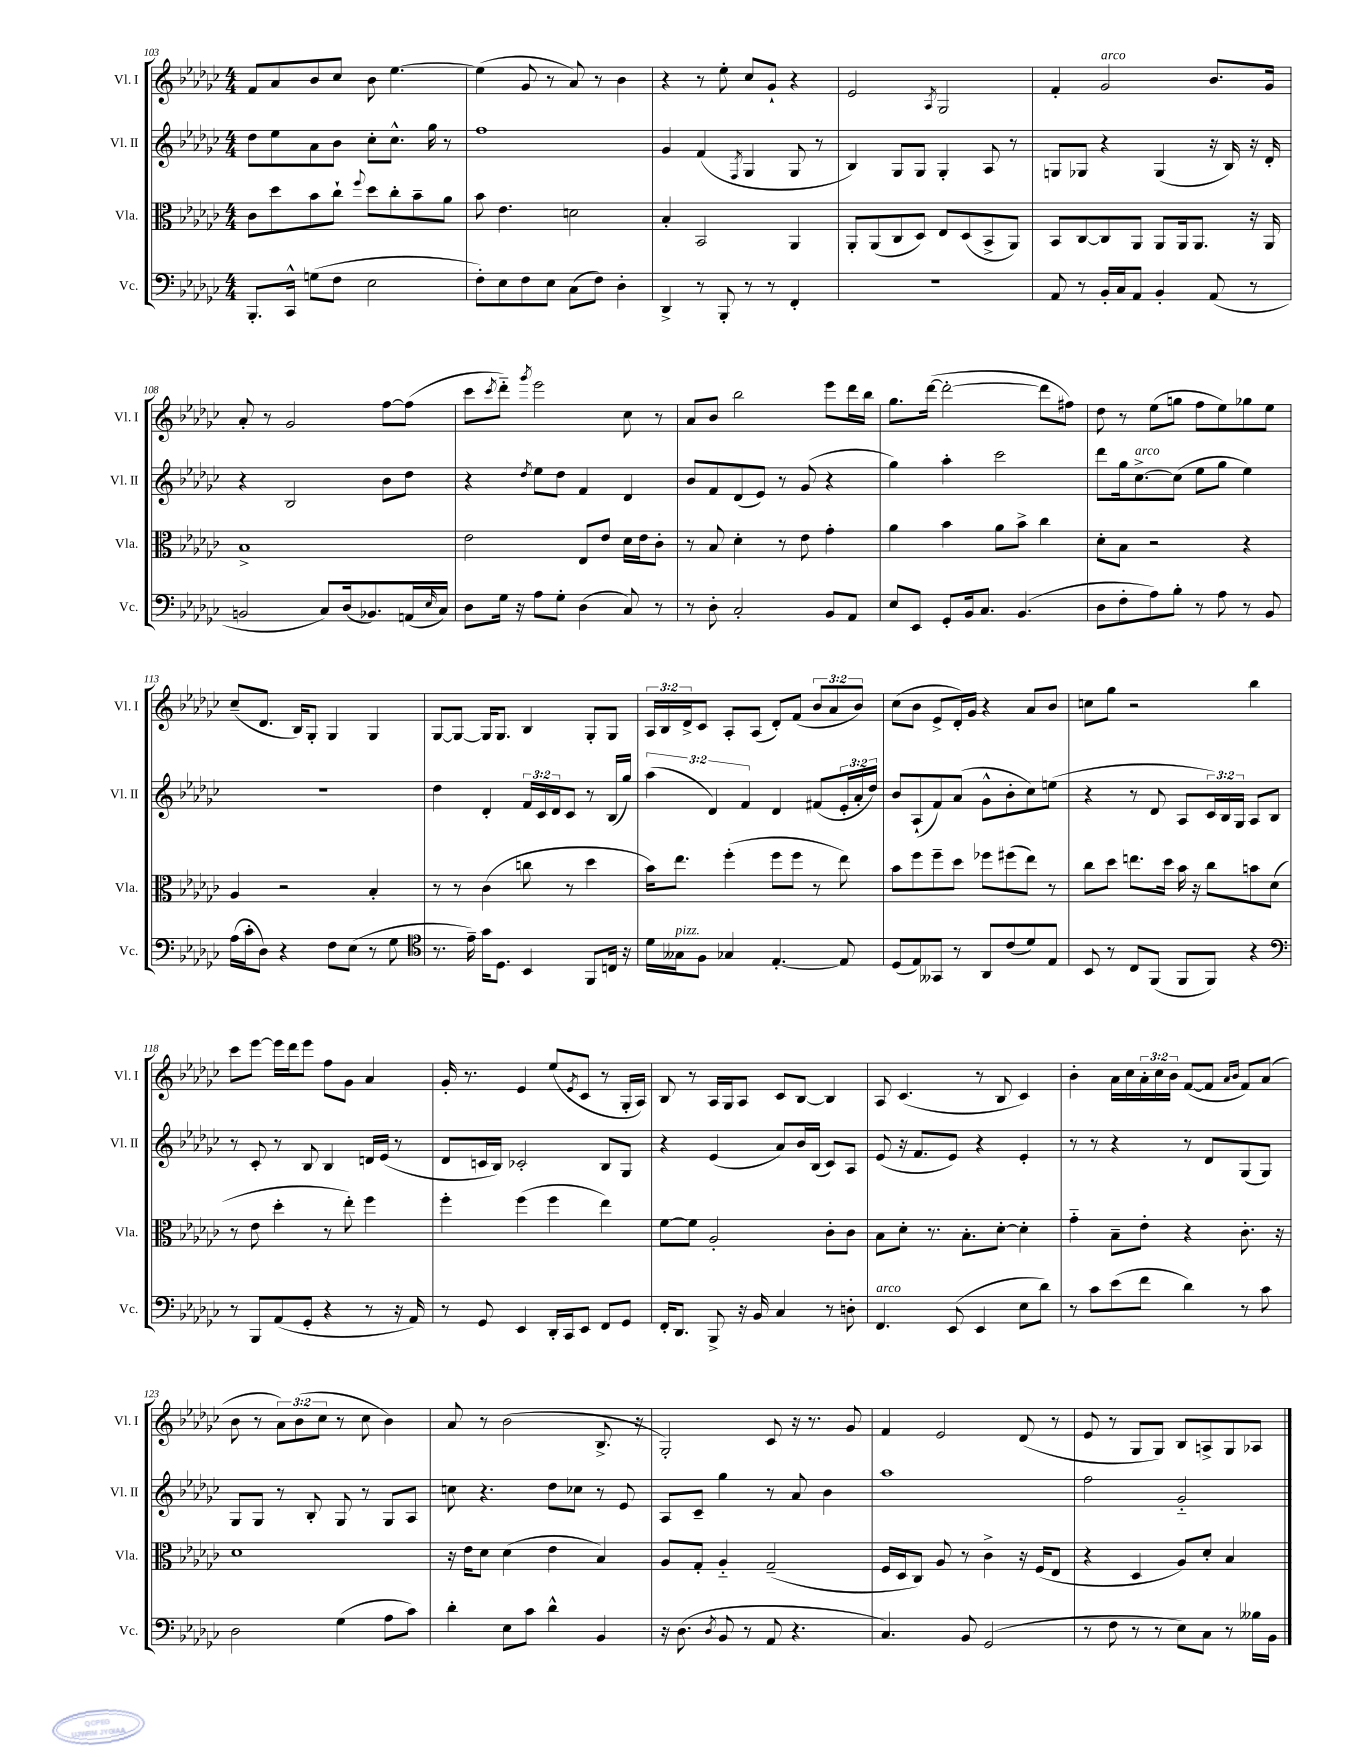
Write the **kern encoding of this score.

**kern	**kern	**kern	**kern
*staff4	*staff3	*staff2	*staff1
*clefF4	*clefC3	*clefG2	*clefG2
*k[b-e-a-d-g-c-]	*k[b-e-a-d-g-c-]	*k[b-e-a-d-g-c-]	*k[b-e-a-d-g-c-]
*M4/4	*M4/4	*M4/4	*M4/4
8.BBB-'	8c-	8dd-	8f
.	8dd-	8ee-	8a-
16CC-^^	.	.	.
(8G	8b-	8a-	8b-
8F	8cc-`	8b-	8cc-
.	8qqff	.	.
2E-	8dd-	8cc-'	8b-
.	8cc-'	8.cc-^^	[4.ee-
.	8b-~	.	.
.	.	16gg-	.
.	8a-	8r	.
=	=	=	=
8F')	8b-	1ff	(4ee-]
8E-	4.e-	.	.
8F	.	.	8g-
8E-	.	.	8r
(8C-	2d	.	8a-)
8F)	.	.	8r
4D-'	.	.	4b-
=	=	=	=
4DD-^	4B-'	4g-	4r
8r	2BB-	(4f	8r
8BBB-'	.	.	8ee-'
.	.	8qF	.
8r	.	4G-	8cc-
8r	.	.	8g-`
4FF'	4AA-	8G-	4r
.	.	8r	.
=	=	=	=
1r	8AA-'	4B-)	2e-
.	(8AA-	.	.
.	8C-	8G-	.
.	8D-)	8G-	.
.	.	.	8qA-
.	8E-	4G-'	2G-
.	(8D-	.	.
.	8BB-^	8A-	.
.	8AA-)	8r	.
=	=	=	=
8AA-	8BB-	8G	4f'
8r	[8C-	8G-	.
16BB-'	8C-]	4r	2g-
16C-	.	.	.
8AA-	8AA-	.	.
4BB-'	8AA-	(4G-	.
.	16AA-	.	.
.	8.AA-	.	.
(8AA-	.	16r	8.b-
.	.	16B-)	.
8r	16r	16r	.
.	16AA-	16d-'	16g-
=	=	=	=
2BB	1B-^	4r	8a-'
.	.	.	8r
.	.	2B-	2g-
8C-)	.	.	.
(16D-	.	.	.
8.BB-)	.	.	.
.	.	8b-	[8ff
(16AA	.	8dd-	(8ff]
16qqE-	.	.	.
16C-)	.	.	.
=	=	=	=
8D-	2e-	4r	8ccc-
.	.	.	8qccc-
16G-	.	.	8ddd-'~)
16r	.	.	.
.	.	8qdd-	8qggg-
8A-	.	8ee-	2eee-
8G-'	.	8dd-	.
(4D-	8E-	4f	.
.	8e-	.	.
8C-)	16d-	4d-	8cc-
.	16e-	.	.
8r	8c-'	.	8r
=	=	=	=
8r	8r	8b-	8a-
8D-'	8B-	8f	8b-
2C-'	4d-'	(8d-	2bb-
.	.	8e-)	.
.	8r	8r	.
.	8e-	(8g-	.
8BB-	4g-'	4r	8eee-
8AA-	.	.	16ddd-
.	.	.	16bb-
=	=	=	=
8E-	4a-	4gg-)	8.gg-
8EE-	.	.	.
.	.	.	([16ddd-
8GG-'	4b-	4aa-'	2ddd-'_
16BB-	.	.	.
8.C-	.	.	.
.	8a-	2ccc-	.
(4.BB-	8b-^	.	.
.	4cc-	.	8ddd-]
.	.	.	8ff#)
=	=	=	=
8D-	8d-'	8ddd-	8dd-
8F'	8B-	16gg-	8r
.	.	[8.cc-^	.
8A-)	2r	.	(8ee-
8B-'	.	(8cc-]	8gg
8r	.	8ee-	8ff
8A-	.	8gg-	8ee-)
8r	4r	4ee-)	8gg-
8BB-	.	.	8ee-
=	=	=	=
(16A-	4A-	1r	(8cc-~
16c-'	.	.	.
8D-)	.	.	8.d-
4r	2r	.	.
.	.	.	16B-)
.	.	.	8G-'
8F	.	.	4G-
(8E-	.	.	.
8r	4B-'	.	4G-
8G-	.	.	.
=	=	=	=
*clefC4	*	*	*
8.r	8r	4dd-	[8G-
.	8r	.	8G-_
16e-~)	.	.	.
16g-	(4c-	4d-'	16G-]
8.D-	.	.	8.G-
4BB-	8cc	24f	4B-
.	.	24c-	.
.	.	24d-	.
.	8r	8c-	.
8FF	4dd-	8r	8G-'
16C	.	(16B-	8G-
16r	.	16gg-)	.
=	=	=	=
16d-	16b-)	(6aa-	24A-
.	.	.	24B-
16G--	8.ee-	.	.
.	.	.	24d-^
8F	.	.	8c-
.	.	6d-)	.
4G-	(4ff'	.	8A-'
.	.	6f	.
.	.	.	(8A-
[4.E-'	8ff	4d-	8d-')
.	8ff	.	(8f
.	8r	(8f#	12b-
.	.	.	12a-
8E-]	8ee-)	24e-'	.
.	.	24a-'	12b-)
.	.	24dd-)	.
=	=	=	=
(8D-	8b-	8b-	(8cc-
8E-)	8ff	(8A-`	8b-
8GG--	8ff~	8f)	8e-^
8r	8dd-	(8a-	16d-')
.	.	.	16g-
8AA-	8ff-	8g-^^	4r
(8c-	(8ff#	8b-'	.
8d-)	8ee-)	8cc-)	8a-
8E-	8r	(8ee	8b-
=	=	=	=
8BB-	8cc-	4r	8cc
8r	8dd-	.	8gg-
8C-	8.ee	8r	2r
(8FF	.	8d-	.
.	16dd-	.	.
8FF	16b-	8A-	.
.	16r	.	.
8FF)	8cc-	24c-)	.
.	.	24B-	.
.	.	24G-	.
4r	8b	8A-	4bb-
.	(8d-	8B-	.
=	=	=	=
*clefF4	*	*	*
8r	8r	8r	8ccc-
8BBB-	8e-	8c-'	[8eee-
(8AA-	4dd-'	8r	16eee-]
.	.	.	16ddd-
8GG-'	.	8B-	8eee-
4r	8r	4B-	8ff
.	8ee-')	.	8g-
8r	4ff	16d	4a-
.	.	(16e-	.
16r	.	8r	.
16AA-)	.	.	.
=	=	=	=
8r	4ff'	8d-	16g-'
.	.	.	8.r
8GG-	.	16c	.
.	.	16B-)	.
4EE-	(4ff	2c-'	4e-
16DD-'	4ff	.	(8ee-
16CC-	.	.	.
.	.	.	8qe-
8EE-	.	.	8c-
8FF	4ee-)	8B-	8r
8GG-	.	8G-	16G-'
.	.	.	16A-)
=	=	=	=
16FF'	[8f	4r	8B-
8.DD-	.	.	.
.	8f]	.	8r
8BBB-^	2A-'	(4e-	16A-
.	.	.	16G-
16r	.	.	8A-
16BB-	.	.	.
4C-	.	8a-)	8c-
.	.	16b-	[8B-
.	.	(16B-	.
8r	8c-'	8c-)	4B-]
8D'	8c-	8A-	.
=	=	=	=
4.FF	8B-	(8e-	8A-
.	8d-'	16r	(4.c-
.	.	8.f	.
.	8.r	.	.
(8EE-	.	8e-)	.
.	8.B-'	.	.
4EE-	.	4r	8r
.	[8d-'	.	8B-
8E-	4d-']	4e-'	4c-)
8d-)	.	.	.
=	=	=	=
8r	4g-'~	8r	4b-'
8c-	.	8r	.
(8e-	8B-~	4r	16a-
.	.	.	16cc-
8f	8e-'	.	24a-'
.	.	.	24cc-
.	.	.	24b-
4d-)	4r	8r	([8f
.	.	8d-	8f]
.	.	.	16qqa-
.	.	.	16qqb-
8r	8.c-'	(8G-	8f)
8c-	.	8G-)	(8a-
.	16r	.	.
=	=	=	=
2D-	1d-	8G-	8b-
.	.	8G-	8r
.	.	8r	12a-)
.	.	.	(12b-
.	.	8B-'	.
.	.	.	12cc-
(4G-	.	8G-	8r
.	.	8r	8cc-
8A-	.	8G-	4b-)
8c-)	.	8A-	.
=	=	=	=
4d-'	16r	8cc	8a-
.	16e-	.	.
.	8d-	4.r	8r
8E-	(4d-	.	(2b-
8c-	.	.	.
4d-^^	4e-	8dd-	.
.	.	8cc-	.
4BB-	4B-)	8r	8.B-^
.	.	8e-	.
.	.	.	16r
=	=	=	=
16r	8A-	8A-	2G-')
(8.D-	.	.	.
.	8G-'	8c-~	.
8qD-	.	.	.
8BB-	4A-'~	4gg-	.
8r	.	.	.
8AA-	(2G-~	8r	8c-
4.r	.	8a-	16r
.	.	.	8.r
.	.	4b-	.
.	.	.	8g-
=	=	=	=
4.C-)	16F	1aa-	4f
.	16D-	.	.
.	8C-)	.	.
.	8A-	.	2e-
8BB-	8r	.	.
(2GG-	4c-^	.	.
.	16r	.	(8d-
.	(16F	.	.
.	8E-	.	8r
=	=	=	=
8r	4r	2ff	8e-
8F	.	.	8r
8r	4D-	.	8G-
8r	.	.	8G-)
8E-)	8A-)	2g-'~	8B-
8C-	8d-'	.	8A^
8r	4B-	.	8G-
16B--	.	.	8A-
16BB-	.	.	.
==	==	==	==
*-	*-	*-	*-
